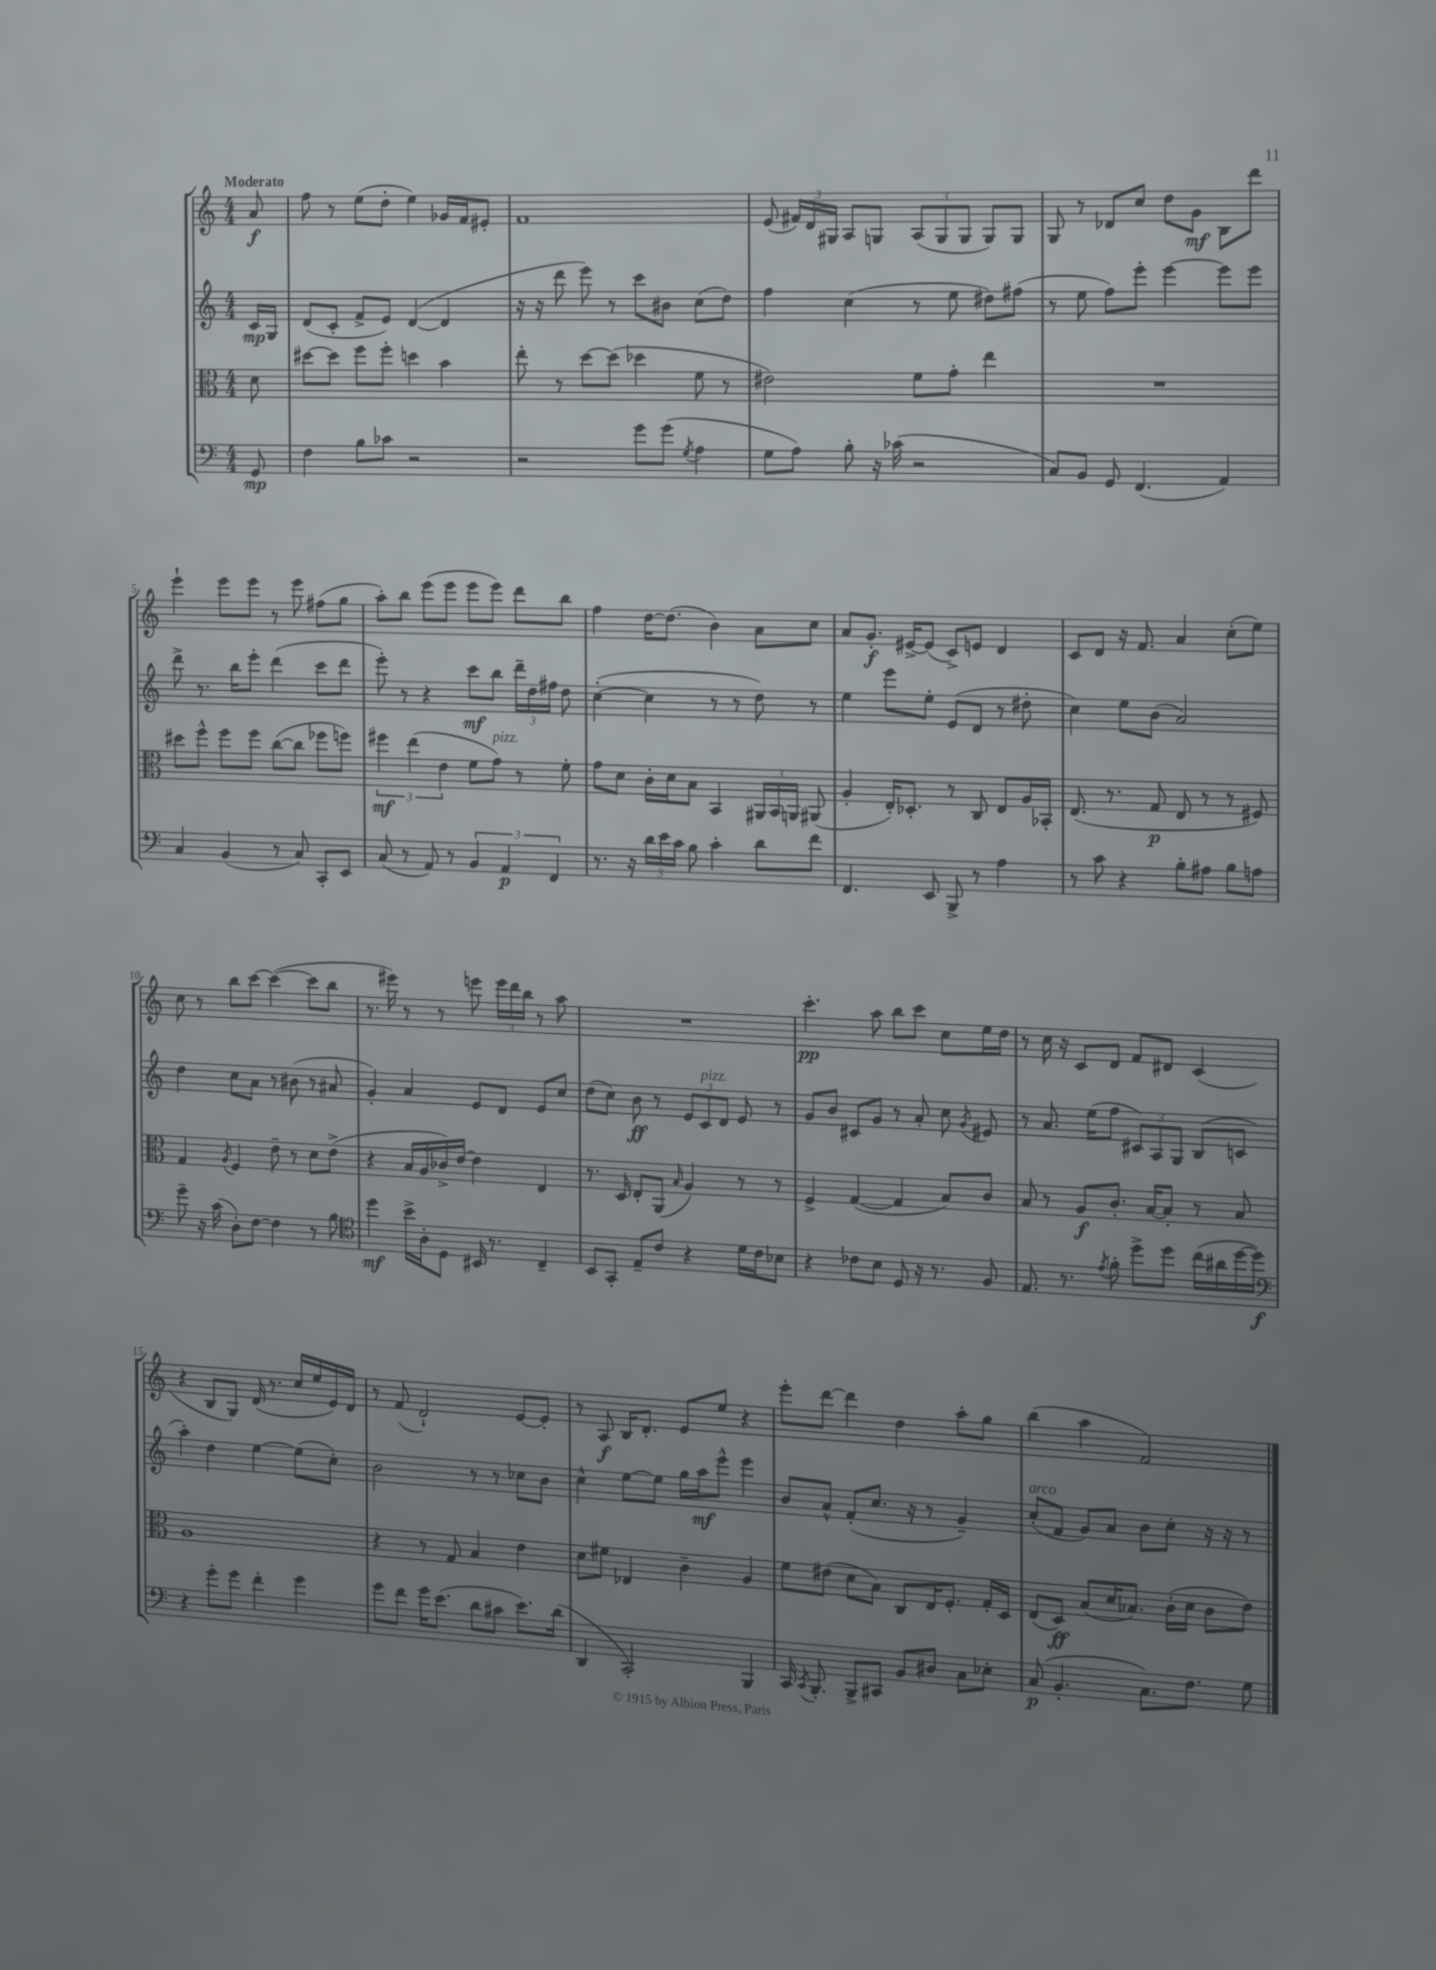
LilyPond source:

<<
\new StaffGroup <<
\new Staff = "s0" {
    \clef treble \key c \major \numericTimeSignature \time 4/4 \partial 8 \tempo "Moderato"
    \autoBeamOff a'8\f |
    f''8 r8 e''8[( d''8]-. e''4) ges'16[ f'16 eis'8]-. |
    f'1 |
    e'8( \tuplet 3/2 { fis'16[) d'16 gis16] } a8[ g8] \tuplet 3/2 { a8[( g8 g8] } g8[) g8] |
    g8 r8 des'8[ c''8] d''8[ g'8]\mf b8[ d'''8] |
    e'''4-! e'''8[ e'''8] r8 e'''8 fis''8[( g''8] |
    a''8[-.) b''8] e'''8[( e'''8] e'''8[ e'''8]) d'''8[ b''8] |
    f''4 d''16[~ d''8.]( b'4) a'8[ c''8] |
    a'8[ g'8.]-.\f eis'16[~-> eis'8]( c'8[->) e'8] d'4 |
    c'8[ d'8] r16 f'8. a'4 c''8[-.( e''8]) |
    c''8 r8 b''8[ c'''8]~ c'''4~( c'''8[ b''8] |
    r8. eis'''16) r8 r8 e'''8 \tuplet 3/2 { e'''16[ d'''16 b''16] } r8 a''8 |
    R1 |
    c'''4.-.\pp a''8 b''8[ c'''8] c''8[ e''16 d''16] |
    r8 c''16 r16 c'8[ d'8] f'8[ dis'8] c'4( |
    r4 b8[ g8]) d'16( r8. c''16[ e''16 e'16) d'16] |
    r8 f'8( d'2-!) e'8[~ e'8]-. |
    r8 a8\f b16[ d'8.]-. e'8[ e''8] r4 |
    e'''8[-. d'''8]~ d'''4 d''4 a''8[-. g''8] |
    b''4( a''4 f'2) \bar "|." |
}
\new Staff = "s1" {
    \clef treble \key c \major \numericTimeSignature \time 4/4 \partial 8
    \autoBeamOff c'16[\mp g16] |
    d'8[( c'8]-. f'8[-> e'8]) d'4~( d'4 |
    r16 r16 d'''8 e'''8) r8 c'''8[ bis'8] c''8[( d''8]) |
    f''4 c''4( r8 e''8 dis''8[) fis''8]( |
    r8 e''8 f''8[) e'''8]-. e'''4~ e'''8[ e'''8] |
    d'''8-> r8. b''16[ e'''8]-. d'''4( c'''8[ d'''8] |
    e'''8-.) r8 r4 c'''8[\mf b''8] \tuplet 3/2 { d'''16[-- d''16 fis''16] } d''8 |
    c''4~-.( c''4 r8 r8 d''8) r8 |
    e''4 e'''8[ e''8]-. e'8[( d'8] r8 dis''8-. |
    c''4) e''8[ b'8]( a'2) |
    d''4 c''8[ a'8] r8 bis'8( r8 ais'8 |
    g'4-.) a'4 e'8[ d'8] e'8[ c''8] |
    d''8[( c''8]) b'8\ff r8 \tuplet 3/2 { e'8[ c'8^\markup { \italic "pizz." } d'8] } e'8 r8 |
    g'8[ b'8] cis'8[ g'8] r8 a'8-. c''8 \acciaccatura { g'8 } eis'8 |
    r8 a'8. e''16[( f''8] \tuplet 3/2 { cis'8[) a8 g8] } b8[( c'8] |
    a''4-.) d''4 e''4~ e''8[( c''8]-.) |
    b'2 r8 r8 ces''8[ b'8] |
    c''4-^ e''8[~ e''8] g''16[ a''16\mf e'''8]-^ e'''4 |
    b'8[ a'8]-^ f'8[-.( c''8.] r16 r8 g'4--) |
    c''8[-.^\markup { \italic "arco" }( f'8] g'8[) a'8] b'8[ c''8]-. r16 r16 r8 \bar "|." |
}
\new Staff = "s2" {
    \clef alto \key c \major \numericTimeSignature \time 4/4 \partial 8
    \autoBeamOff d'8 |
    dis''8[~ dis''8] f''8[ f''8]-. d''4 b'4 |
    e''8-. r8 d''8[~ d''8]( des''4 f'8 r8 |
    eis'2) f'8[ g'8]-. e''4 |
    R1 |
    dis''8[ f''8]-^ f''8[ f''8] c''8[~( c''8] fes''8[ f''8]) |
    \tuplet 3/2 { fis''4\mf e''4( e'4 } f'8[ g'8]^\markup { \italic "pizz." }) r8 f'8-. |
    g'8[ d'8] c'16[-. d'16 b8] b,4 \tuplet 3/2 { ais,16[ b,16 a,16] } ais,8( |
    a4-. e16[-.) des8.]-. r8 c8 e8[ a16 bes,16]-. |
    e8.( r8. g8\p e8 r8 r8 fis8) |
    g4 \acciaccatura { a8 } f4 e'8-- r8 d'8[ e'8]->( |
    r4 b16[ a16 ces'16->) e'16]~ e'4 e4 |
    r8. d16 e8[-. a,8]( \grace { b16 } a4) r8 r8 |
    f4-> g4~( g4 b8[) c'8] |
    b8 r8 a8[\f c'8.]-. b16[~ b8]-. r8 b8 |
    a1 |
    r4 r8 g8 b4 e'4 |
    d'8[ fis'8] ees4 c'4-- a4 |
    f'8[ eis'8]( d'8[ b8]) c8[ e16 f8.]-. g16[-. d16] |
    e8[( d8]\ff) b8[( d'16 bes8.]) c'16[-.( d'16] c'8[ e'8]) \bar "|." |
}
\new Staff = "s3" {
    \clef bass \key c \major \numericTimeSignature \time 4/4 \partial 8
    \autoBeamOff g,8\mp |
    f4 b8[ ces'8] r2 |
    r2 g'8[ g'8]( \acciaccatura { g8 } a4 |
    g8[ a8]) b8-. r16 ces'16( r2 |
    c8[) b,8] g,8 f,4.( a,4) |
    c4 b,4( r8 c8) c,8[-. e,8] |
    c8( r8 a,8) r8 \tuplet 3/2 { b,4 a,4\p f,4 } |
    r8. r16 \tuplet 3/2 { d'16[ e'16 c'16] } b8 c'4-. d'8[ f'8] |
    f,4. e,8 b,,8-> r8 a4 |
    r8 c'8 r4 b8[-. ais8] b8[ a8] |
    g'8-- r16 c'16( d8[-.) f8]~ f4 r8 b8 |
    \clef tenor d''4\mf b'16[-> a16-. d8] bis,16 r8. c4-- |
    b,8[ g,8]-. e8[-- c'8] r4 d'16[ c'16 bes8] |
    r4 ces'8[ b8] d8 r16 r8. f8 |
    e8. r8. \acciaccatura { e'8 } f'8-. d''8[-> d''8] c''16[( ais'16 d''16~ d''16]\f) |
    \clef bass r4 g'8[-. g'8] f'4-. g'4 |
    g'8[ f'8] g'16[ e'8.]( d'8[ cis'8] e'8.[) d'16]( |
    d,4 c,2-.) b,,4 |
    c,16 \acciaccatura { c,8 } b,,8.-. b,,8[-> cis,8] b,8[ dis8] c8[ ees8]-. |
    c8\p( b,4.-. c8.[) f8.] g8 \bar "|." |
}
>>
>>
